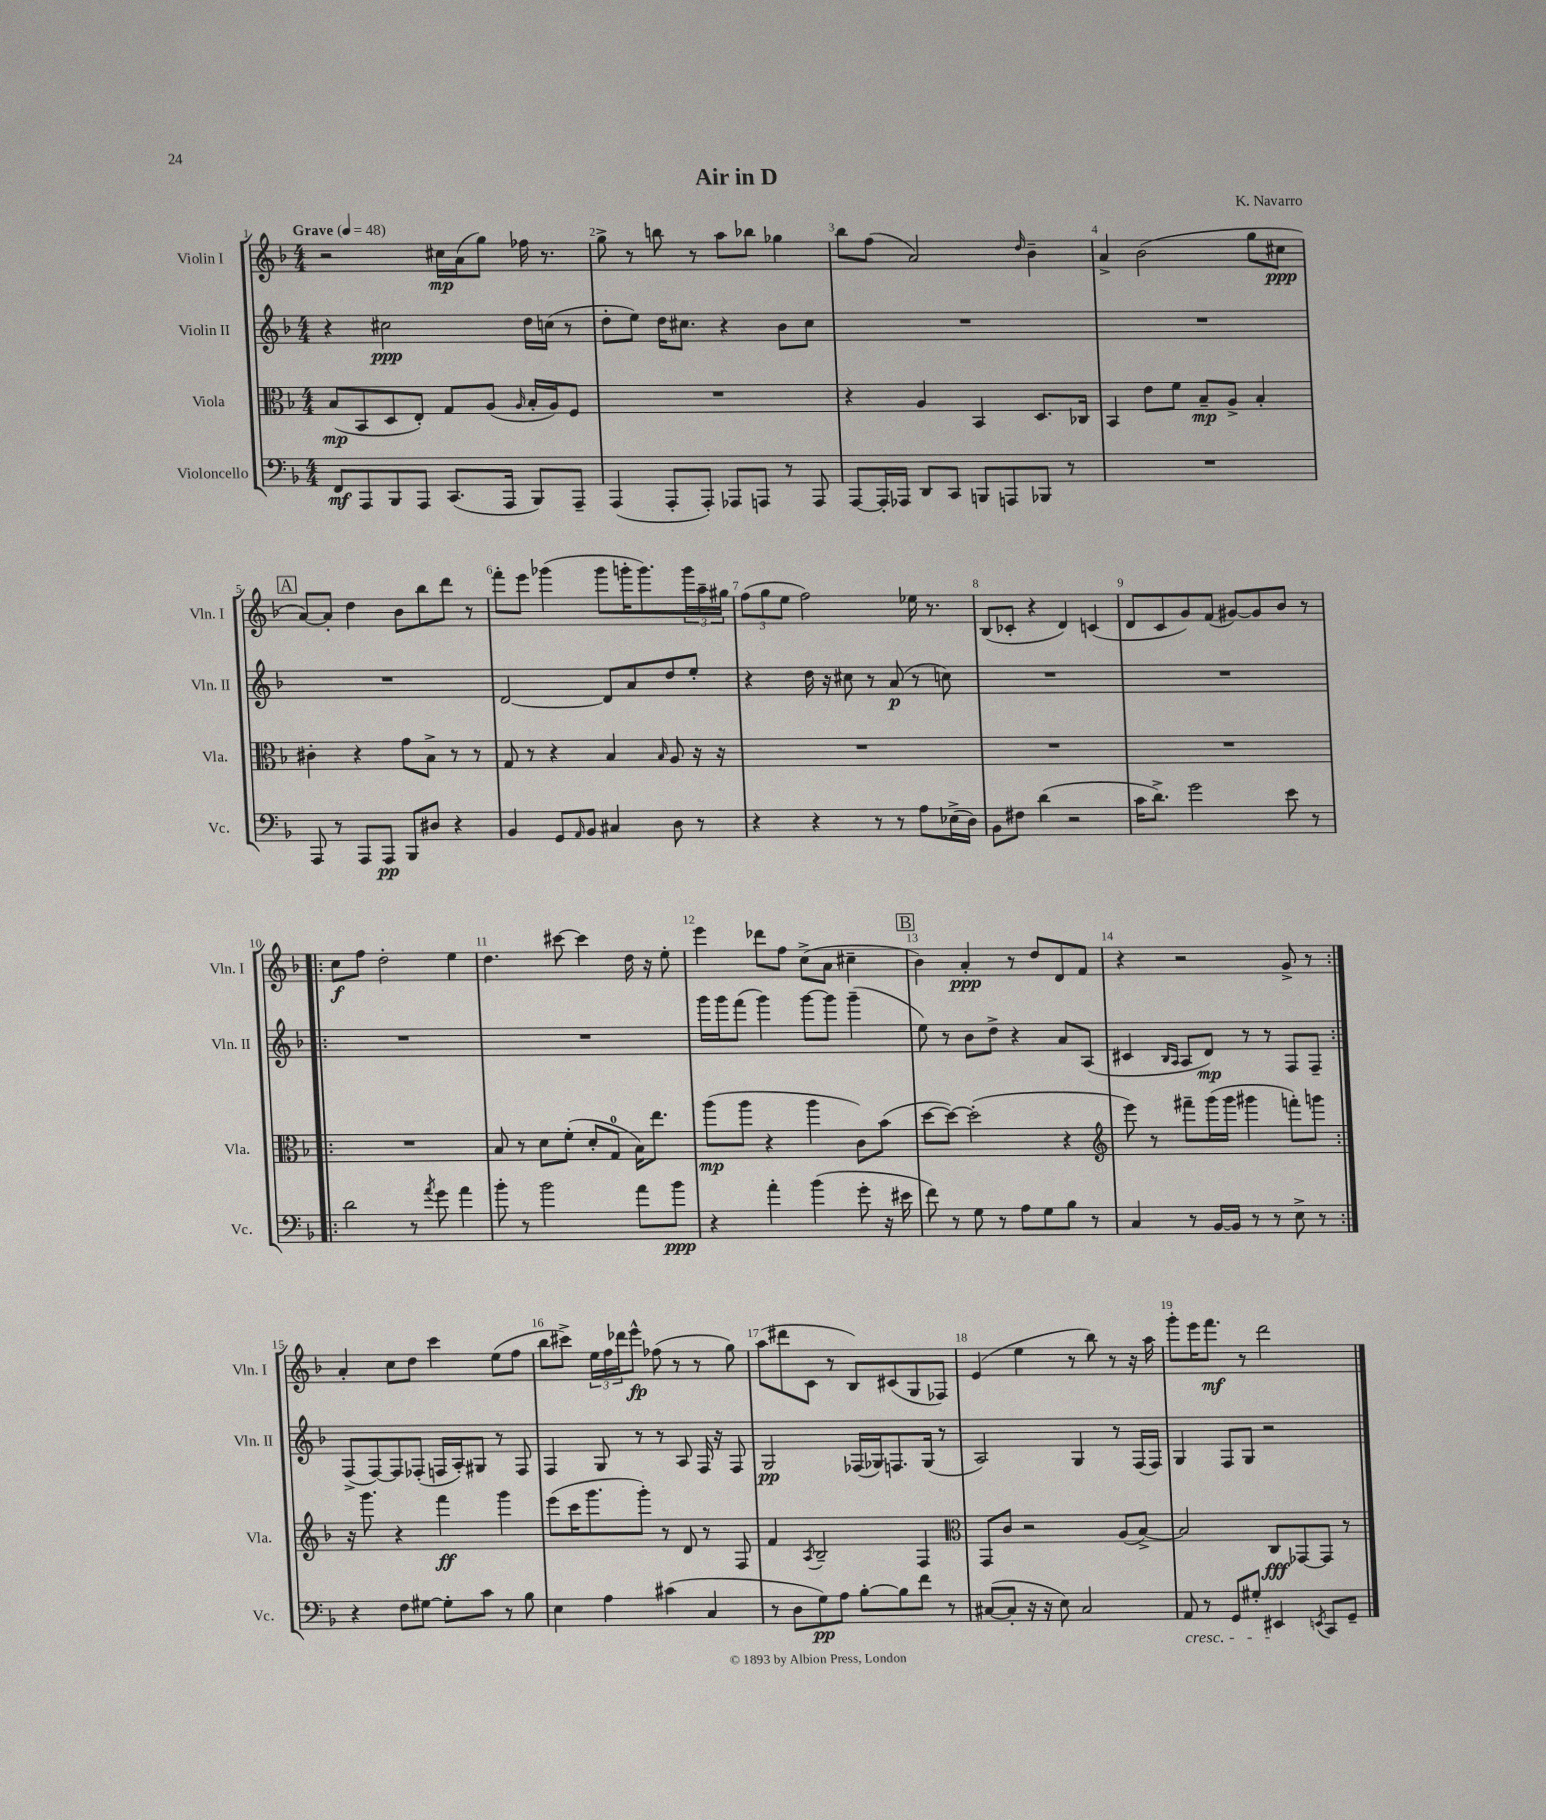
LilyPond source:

\header { title = "Air in D" composer = "K. Navarro" }
<<
\new StaffGroup <<
\new Staff = "s0" \with { instrumentName = "Violin I" shortInstrumentName = "Vln. I" } {
    \clef treble \key f \major \numericTimeSignature \time 4/4 \tempo "Grave" 4 = 48
    r2 cis''16\mp a'16( g''8) fes''16 r8. |
    g''8-> r8 b''8 r8 a''8 bes''8 ges''4 |
    bes''8 f''8( a'2) \grace { d''16 } bes'4-- |
    a'4-> bes'2( g''8 cis''8\ppp |
    \mark \markup { \box "A" } a'8~) a'8-. d''4 bes'8 bes''8 d'''8 r8 |
    f'''8-. e'''8 ges'''4( ges'''8 g'''16-. g'''8.) \tuplet 3/2 { g'''16 a''16-- gis''16 } |
    \tuplet 3/2 { f''8( g''8 e''8 } f''2) ees''16 r8. |
    bes8( ces'8-. r4 d'4) c'4( |
    d'8 c'8 g'8) f'8( gis'8~) gis'8 bes'8 r8 |
    \repeat volta 2 { c''8\f f''8 d''2-. e''4 |
    d''4. cis'''8~ cis'''4 d''16 r16 e''8-. |
    e'''4 des'''8 f''8 c''8->( a'8 cis''4-- |
    \mark \markup { \box "B" } bes'4) a'4-.\ppp r8 d''8 d'8 f'8 |
    r4 r2 g'8-> r8 | }
    a'4-. c''8 d''8 c'''4 e''8( f''8 |
    bes''8 cis'''8->) \tuplet 3/2 { e''16 f''16 des'''16 } e'''8-^\fp fes''8( r8 r8 g''8) |
    a''8( dis'''8 c'8 r8 bes8) cis'8( g8 fes8) |
    e'4( e''4 r8 bes''8) r8 r16 a''16 |
    g'''8-. e'''16 f'''8.\mf r8 d'''2 \bar "|." |
}
\new Staff = "s1" \with { instrumentName = "Violin II" shortInstrumentName = "Vln. II" } {
    \clef treble \key f \major \numericTimeSignature \time 4/4
    r4 cis''2\ppp d''16 c''16( r8 |
    d''8-. e''8) d''16 cis''8. r4 bes'8 cis''8 |
    R1 |
    R1 |
    \mark \markup { \box "A" } R1 |
    d'2~ d'8 a'8 d''8 e''8-. |
    r4 d''16 r16 cis''8 r8 a'8\p( r8 c''8) |
    R1 |
    R1 |
    \repeat volta 2 { R1 |
    R1 |
    g'''16 g'''16 f'''8( g'''4) g'''8~ g'''8 g'''4--( |
    \mark \markup { \box "B" } e''8) r8 bes'8 d''8-> r4 a'8 a8( |
    cis'4 \grace { bes16 a16 } a8 d'8\mp) r8 r8 f8 f8-- | }
    f8->( f8~) f8 fes8-.( f16 a16-.) gis8 r8 f8 |
    f4 g8 r8 r8 a8 f16 r16 f8 |
    g2\pp fes16( ges16) f8. ges16( r8 |
    a2) g4 r8 f16( f16) |
    g4 f8 g8 r2 \bar "|." |
}
\new Staff = "s2" \with { instrumentName = "Viola" shortInstrumentName = "Vla." } {
    \clef alto \key f \major \numericTimeSignature \time 4/4
    bes8\mp( bes,8 d8 e8-.) g8 a8( \grace { a16 } bes16-. a16) f8 |
    R1 |
    r4 a4 bes,4 d8. ces16 |
    bes,4 e'8 f'8 bes8--\mp a8-> bes4-. |
    \mark \markup { \box "A" } cis'4-. r4 g'8 bes8-> r8 r8 |
    g8 r8 r4 bes4 \grace { bes16 } a8 r16 r16 |
    R1 |
    R1 |
    R1 |
    \repeat volta 2 { R1 |
    bes8 r8 d'8 f'8-.( d'8-. g8-0 bes16) e''8. |
    a''8\mp( a''8 r4 a''4 c'8) bes'8( |
    \mark \markup { \box "B" } d''8~ d''8~) d''2-.( r4 |
    \clef treble e'''8) r8 fis'''8-- g'''16( g'''16 gis'''4 f'''8-.) g'''8 | }
    r16 g'''8. r4 f'''4\ff g'''4 |
    e'''8( c'''16 g'''8. g'''8-.) r8 d'8 r8 f8 |
    f'4 \acciaccatura { a8 } bes2-- f4 |
    \clef alto g,8 c'8 r2 a8( bes8~->) |
    bes2 c8\fff ges,8~ ges,8 r8 \bar "|." |
}
\new Staff = "s3" \with { instrumentName = "Violoncello" shortInstrumentName = "Vc." } {
    \clef bass \key f \major \numericTimeSignature \time 4/4
    f,8\mf a,,8 bes,,8 a,,8 c,8.( a,,16 bes,,8) a,,8-- |
    a,,4( a,,8-. a,,8-.) aes,,8 a,,8 r8 a,,8 |
    a,,8~ a,,16-. aes,,16 d,8 c,8 b,,8 a,,8 bes,,8 r8 |
    R1 |
    \mark \markup { \box "A" } a,,8 r8 a,,8 a,,8\pp bes,,8 dis8 r4 |
    bes,4 g,8 \grace { a,16 } bes,8 cis4 d8 r8 |
    r4 r4 r8 r8 a8 ees16->( d16) |
    bes,8 fis8 d'4( r2 |
    c'16 d'8.->) g'2 e'8 r8 |
    \repeat volta 2 { d'2 r8 \acciaccatura { a'8 } g'8 a'4 |
    bes'8-. r8 bes'2 a'8 bes'8\ppp |
    r4 a'4-. bes'4( g'8-. r16 eis'16 |
    \mark \markup { \box "B" } f'8) r8 g8 r8 a8 g8 bes8 r8 |
    c4 r8 bes,16~ bes,16 r8 r8 e8-> r8 | }
    r4 f8 gis8~ gis8-. c'8 r8 bes8 |
    e4 a4 cis'4( c4 |
    r8 d8 g8\pp) a8 bes8~-. bes8 f'8 r8 |
    cis8~( cis8-. r16 r16 e8) cis2 |
    a,8\cresc r8 g,8 gis8-. eis,4\! \acciaccatura { e,8 } c,8 g,8-- \bar "|." |
}
>>
>>
\layout { \context { \Score \override BarNumber.break-visibility = ##(#f #t #t) barNumberVisibility = #all-bar-numbers-visible } }
